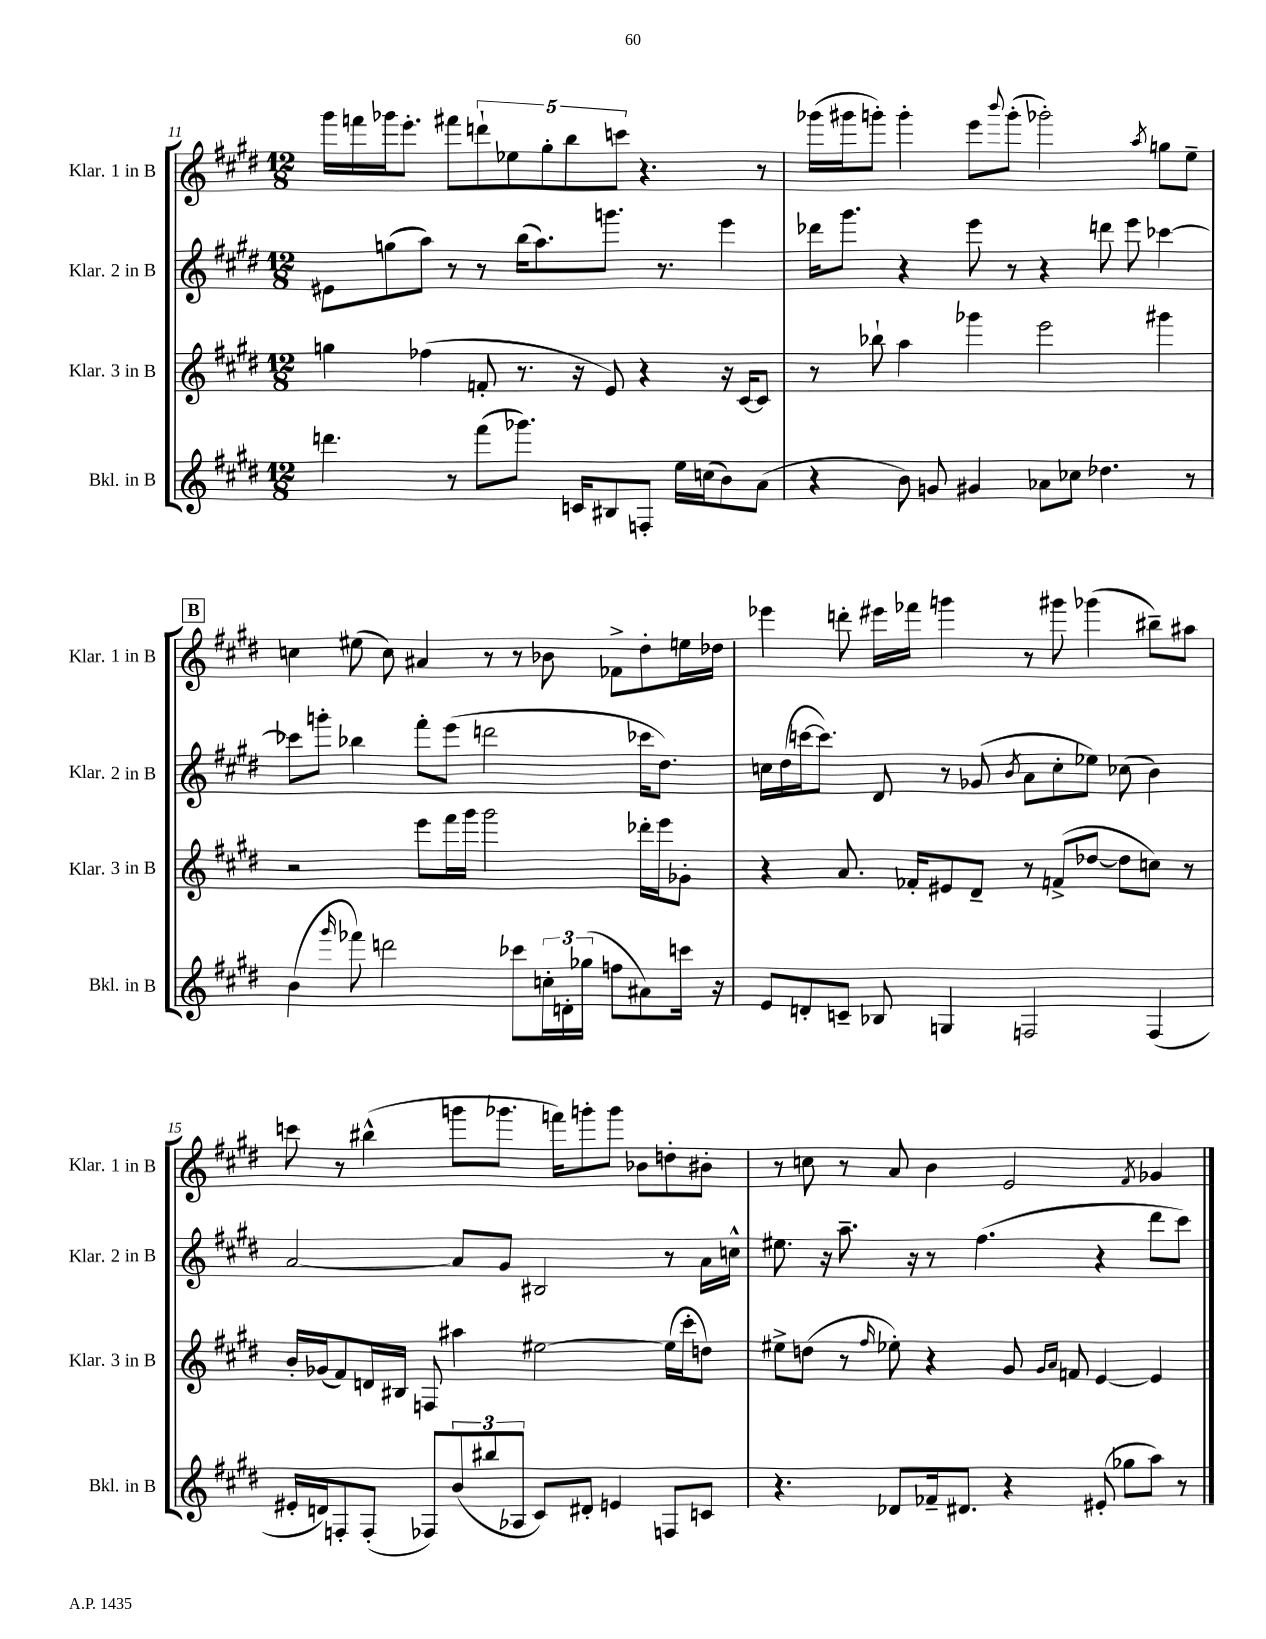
<<
\new StaffGroup <<
\new Staff = "s0" \with { instrumentName = "Klar. 1 in B" shortInstrumentName = "Klar. 1 in B" } {
    \clef treble \key e \major \numericTimeSignature \time 12/8
    gis'''16 f'''16 ges'''16 e'''8.-. fis'''8 \tuplet 5/4 { d'''8-! ees''8 gis''8-. b''8 c'''8 } r4. r8 |
    ges'''16( gis'''16 g'''8-.) g'''4-. e'''8 \appoggiatura { b'''8 } g'''8-.( ges'''2-.) \acciaccatura { a''8 } g''8 e''8-- |
    \mark \markup { \box "B" } c''4 eis''8( c''8) ais'4 r8 r8 bes'8 fes'8-> dis''8-. e''16 des''16 |
    ees'''4 d'''8-. eis'''16 fes'''16 g'''4 r8 gis'''8 ges'''4( bis''8--) ais''8 |
    c'''8 r8 bis''4-^( g'''8 ges'''8. f'''16) g'''8-. g'''8 bes'8 d''8-. bis'8-. |
    r8 c''8 r8 a'8 b'4 e'2 \acciaccatura { fis'8 } ges'4 \bar "|." |
}
\new Staff = "s1" \with { instrumentName = "Klar. 2 in B" shortInstrumentName = "Klar. 2 in B" } {
    \clef treble \key e \major \numericTimeSignature \time 12/8
    eis'8 g''8( a''8) r8 r8 b''16( a''8.) g'''8. r8. e'''4 |
    des'''16 gis'''8. r4 e'''8 r8 r4 d'''8 e'''8 ces'''4~ |
    \mark \markup { \box "B" } ces'''8 g'''8-. bes''4 fis'''8-. e'''8( d'''2 ces'''16 dis''8.) |
    c''16 dis''16( c'''16~ c'''8.) dis'8 r8 ges'8( \acciaccatura { b'8 } a'8 c''8-. ees''8) ces''8( b'4) |
    a'2~ a'8 gis'8 bis2 r8 a'16 c''16-^ |
    eis''8. r16 a''8.-- r16 r8 fis''4.( r4 dis'''8 cis'''8) \bar "|." |
}
\new Staff = "s2" \with { instrumentName = "Klar. 3 in B" shortInstrumentName = "Klar. 3 in B" } {
    \clef treble \key e \major \numericTimeSignature \time 12/8
    g''4 fes''4( f'8-. r8. r16 e'8) r4 r16 cis'16~ cis'8 |
    r8 bes''8-! a''4 ges'''4 e'''2 gis'''4 |
    \mark \markup { \box "B" } r2 e'''8 fis'''16 gis'''16 gis'''2 des'''16-. e'''16 ges'8-. |
    r4 a'8. fes'16-. eis'8 dis'8-- r8 f'8->( des''8~ des''8 c''8) r8 |
    b'16-. ges'16( fis'8) d'16 bis16 f8 ais''4 eis''2~ eis''16( cis'''16-. d''8) |
    eis''8-> d''8( r8 \grace { fis''16 } ees''8-.) r4 gis'8 \grace { gis'16 a'16 } f'8 e'4~ e'4 \bar "|." |
}
\new Staff = "s3" \with { instrumentName = "Bkl. in B" shortInstrumentName = "Bkl. in B" } {
    \clef treble \key e \major \numericTimeSignature \time 12/8
    d'''4. r8 fis'''8( ges'''8.) c'16 bis8 f8-. e''16 c''16( b'8) a'8( |
    r4 b'8) g'8 gis'4 aes'8 ces''8 des''4. r8 |
    \mark \markup { \box "B" } b'4( \grace { gis'''16 } fes'''8) d'''2 ces'''8 \tuplet 3/2 { c''16-. d'16-. ges''16( } f''8 ais'8) c'''16 r16 |
    e'8 d'8-. c'8-- bes8 g4 f2 f4( |
    eis'16-. d'16) f8-. f8-.( fes8) \tuplet 3/2 { b'8( bis''8 aes8 } cis'8) dis'8-. e'4 f8 c'8 |
    r4. des'8 fes'16-- dis'8. r4 eis'8-.( ges''8 a''8) r8 \bar "|." |
}
>>
>>
\layout { \context { \Score currentBarNumber = #11 } }
